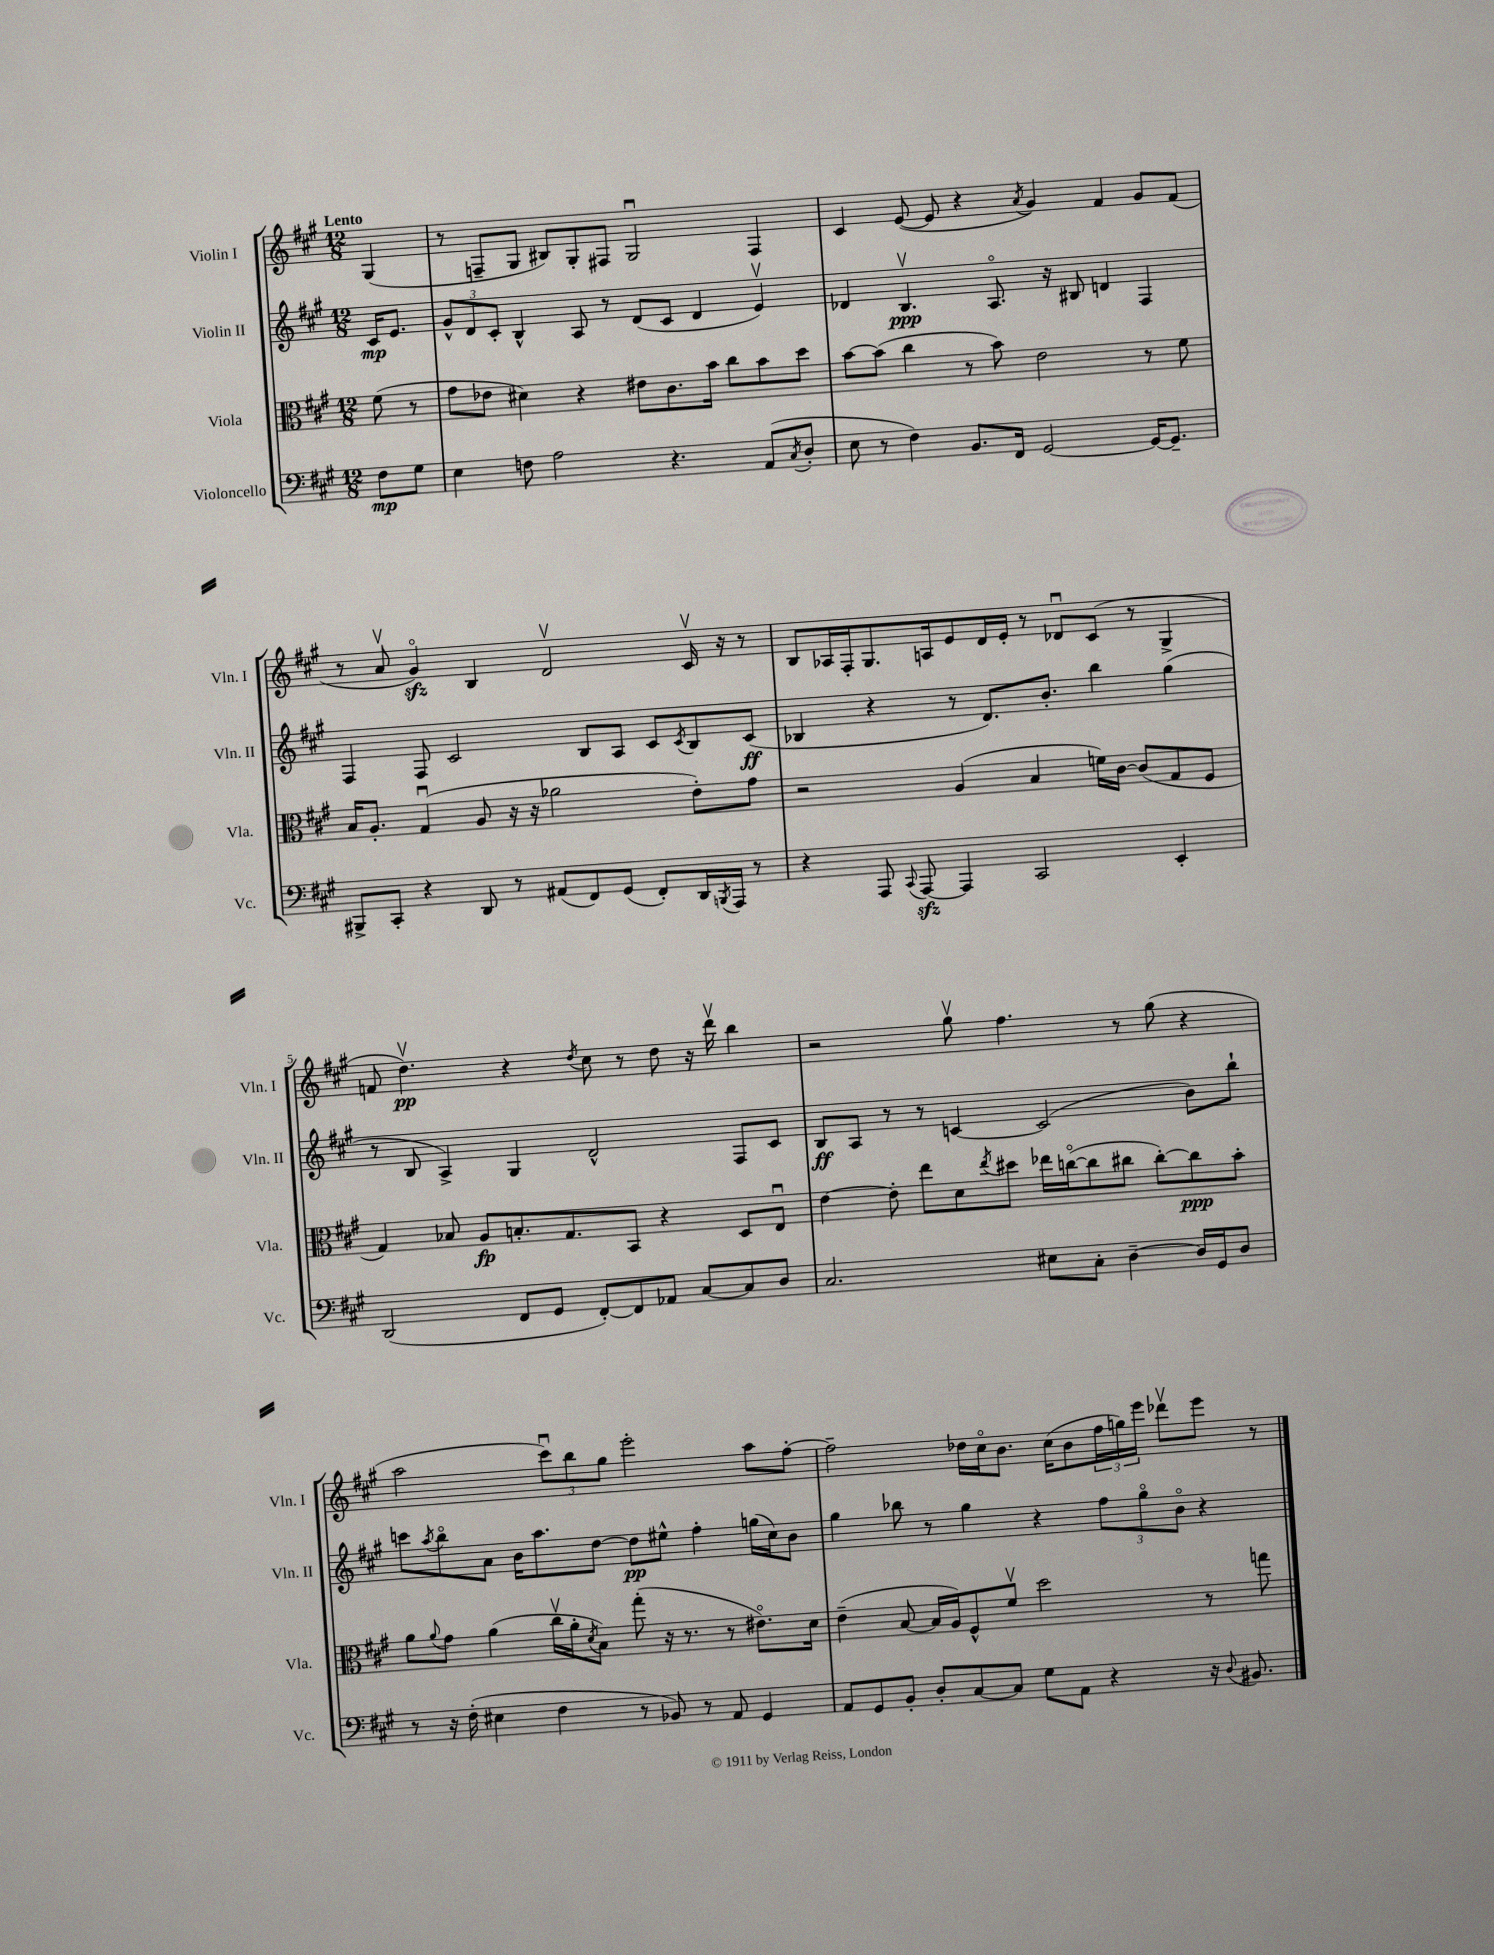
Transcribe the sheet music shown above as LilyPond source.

<<
\new StaffGroup <<
\new Staff = "s0" \with { instrumentName = "Violin I" shortInstrumentName = "Vln. I" } {
    \clef treble \key a \major \numericTimeSignature \time 12/8 \partial 4 \tempo "Lento"
    gis4( |
    r8 f8-- gis8 bis8) gis8-. fis8 gis2\downbow fis4 |
    cis'4 e'8~( e'8 r4 \acciaccatura { a'8 } gis'4) fis'4 gis'8 fis'8( |
    r8 a'8\upbow gis'4\flageolet\sfz) b4 d'2\upbow cis'16\upbow r16 r8 |
    b8 aes16 fis16-. gis8. a16 e'8 d'16 e'16-. r8 des'8\downbow cis'8( r8 gis4-> |
    f'8 d''4.\upbow\pp) r4 \acciaccatura { d''8 } cis''8 r8 d''8 r16 d'''16\upbow b''4 |
    r2 gis''8\upbow fis''4. r8 gis''8( r4 |
    a''2 \tuplet 3/2 { cis'''8\downbow) b''8 gis''8 } e'''2-. a''8 fis''8~-. |
    fis''2-- des''16 cis''16\flageolet b'8. cis''16( b'8 \tuplet 3/2 { fis''16 g''16) e'''16 } des'''8\upbow e'''8 r8 \bar "|." |
}
\new Staff = "s1" \with { instrumentName = "Violin II" shortInstrumentName = "Vln. II" } {
    \clef treble \key a \major \numericTimeSignature \time 12/8 \partial 4
    cis'16\mp e'8. |
    \tuplet 3/2 { gis'8-^ d'8 cis'8-. } b4-^ a8 r8 d'8( cis'8 d'4 e'4\upbow) |
    des'4 b4.\upbow\ppp a8.\flageolet r16 bis8 d'4 fis4 |
    fis4 fis8 cis'2 b8 a8 cis'8 \acciaccatura { cis'8 } b8 cis'8\ff( |
    bes4 r4 r8 d'8.) b'8.-. b''4 gis''4( |
    r8 b8 a4->) gis4 d'2-^ fis8 cis'8 |
    b8\ff a8 r8 r8 c'4~ c'2( b'8) b''8-! |
    c'''8 \acciaccatura { a''8 } b''8\flageolet a'8 b'16 a''8. d''8~ d''8\pp eis''8-^ fis''4-. g''16( cis''16) b'8 |
    gis''4 bes''8 r8 gis''4 r4 \tuplet 3/2 { fis''8 gis''8\flageolet b'8\flageolet } r4 \bar "|." |
}
\new Staff = "s2" \with { instrumentName = "Viola" shortInstrumentName = "Vla." } {
    \clef alto \key a \major \numericTimeSignature \time 12/8 \partial 4
    fis'8( r8 |
    gis'8 ees'8 dis'4) r4 eis'8 cis'8. b'16 cis''8 b'8 d''8 |
    b'8~ b'8( cis''4 r8 b'8) e'2 r8 fis'8 |
    b16 a8.-. gis4\downbow( a8 r16 r16 aes'2 e'8-.) gis'8 |
    r2 a4( b4 f'16) cis'16~ cis'8( gis8 fis8 |
    gis4) bes8 a8\fp b8.-. gis8. b,8 r4 d8 e8\downbow |
    e'4~ e'8-. e''8 d'8 \acciaccatura { e''8 } dis''8 ees''16 c''16~\flageolet( c''8 cis''8 cis''8~-.) cis''8\ppp b'8-. |
    a'8 \appoggiatura { a'8 } gis'8 a'4( cis''16\upbow a'16-. \acciaccatura { d'8 } b8) gis''8-.( r16 r8. r8 eis'8.\flageolet) d'16 |
    e'4--( b8~ b16 a16) fis8-^ fis'8\upbow d''2 r8 g''8 \bar "|." |
}
\new Staff = "s3" \with { instrumentName = "Violoncello" shortInstrumentName = "Vc." } {
    \clef bass \key a \major \numericTimeSignature \time 12/8 \partial 4
    fis8\mp gis8 |
    e4 f8 a2 r4. a,8( \acciaccatura { cis8 } d8-. |
    e8 r8 fis4) b,8. fis,16 gis,2~ gis,16~ gis,8.-- |
    bis,,8-> cis,8-. r4 d,8 r8 ais,8( fis,8) gis,8( fis,8-.) d,16 \acciaccatura { b,,8 } a,,16 r8 |
    r4 a,,8 \appoggiatura { cis,8 } a,,8~\sfz a,,4 cis,2 e,4-. |
    d,2( fis,8 gis,8 fis,8~-.) fis,8 aes,8 cis8~ cis8 d8 |
    cis2. eis8 cis8-. d4~-- d16 gis,16 d8 |
    r8 r16 fis16-.( eis4 fis4 r8 bes,8) r8 a,8 gis,4 |
    a,8 gis,8 b,8-. d8-. cis8~ cis8 gis8 a,8 r4 r16 \appoggiatura { d8 } bis,8. \bar "|." |
}
>>
>>
\layout { \context { \Score \override BarNumber.break-visibility = ##(#f #t #t) barNumberVisibility = #(every-nth-bar-number-visible 5) } }
